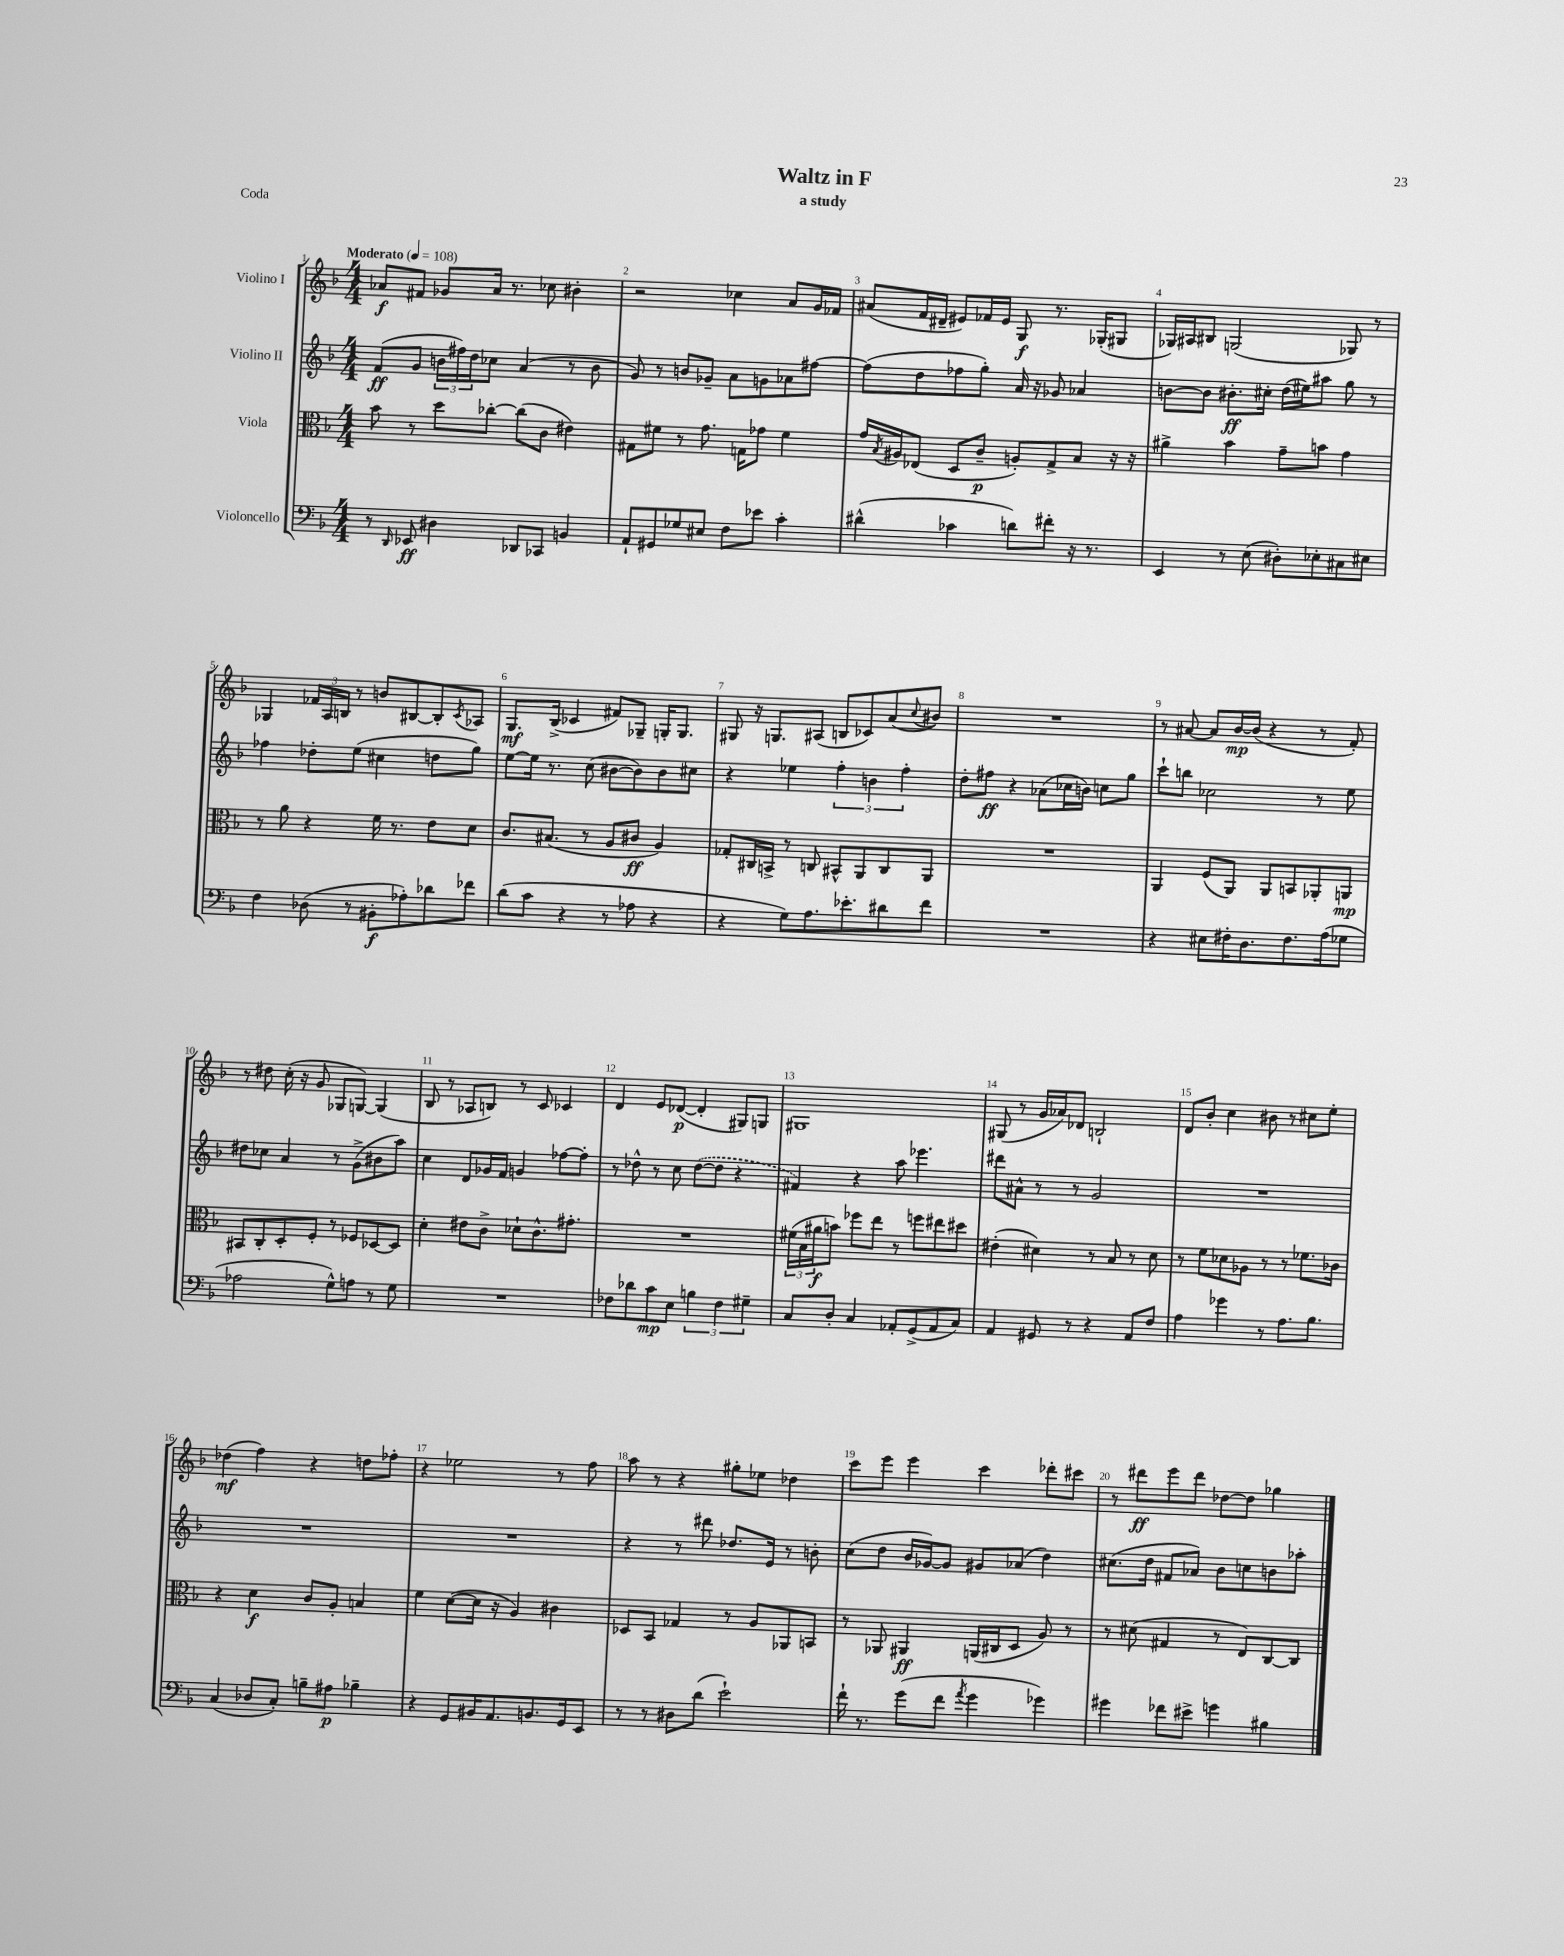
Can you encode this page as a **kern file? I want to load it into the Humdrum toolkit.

**kern	**dynam	**kern	**dynam	**kern	**dynam	**kern	**dynam
*part4	*part4	*part3	*part3	*part2	*part2	*part1	*part1
*staff4	*staff4	*staff3	*staff3	*staff2	*staff2	*staff1	*staff1
*I"Violoncello	*	*I"Viola	*	*I"Violino II	*	*I"Violino I	*
*clefF4	*	*clefC3	*	*clefG2	*	*clefG2	*
*k[b-]	*	*k[b-]	*	*k[b-]	*	*k[b-]	*
*M4/4	*	*M4/4	*	*M4/4	*	*M4/4	*
*MM108	*	*MM108	*	*MM108	*	*MM108	*
=1	=1	=1	=1	=1	=1	=1	=1
!	!	!	!	!	!	!LO:TX:a:B:t=Moderato	!
8r	.	8b-\	.	(8f/L	ff	8a-X/L	f
16qqDD/	.	.	.	.	.	.	.
8EE-X/	ff	8r	.	8g/J	.	8f#X/J	.
4D#X\	.	8dd\L	.	24bn\LL	.	8g-X/L	.
.	.	.	.	24ff#X\)	.	.	.
.	.	.	.	24dd\J	.	.	.
.	.	[8cc-X'\J	.	8cc-X\J	.	16a-/Jk	.
.	.	.	.	.	.	8.r	.
8DD-X/L	.	(8cc-\L]	.	(4a/	.	.	.
8CC-X/J	.	8c\J	.	.	.	8cc-X\	.
4BBn/	.	4e#X\)	.	8r	.	4b#X'\	.
.	.	.	.	8b\	.	.	.
=2	=2	=2	=2	=2	=2	=2	=2
8AA`/L	.	8G#X\L	.	8g/)	.	2r	.
8GG#X/	.	8f#X\J	.	8r	.	.	.
8G-X/	.	8r	.	8bn/L	.	.	.
8E#X/J	.	8.g\	.	8g-X~/J	.	.	.
8F\L	.	.	.	8a\L	.	4cc-X\	.
.	.	16Gn\KL	.	.	.	.	.
8e-X\J	.	8g-X\J	.	8gn\	.	.	.
4c'\	.	4f#\	.	8a-X\	.	8a/L	.
.	.	.	.	[8ff#X\J	.	16g/L	.
.	.	.	.	.	.	16f-X/JJ	.
=3	=3	=3	=3	=3	=3	=3	=3
(4d#X^^\	.	16g/LL	.	(8ff#\L]	.	(8a#X/L	.
.	.	8qB-/	.	.	.	.	.
.	.	16A#X/J	.	.	.	.	.
.	.	(8E-X/J	.	8dd\	.	16f/L	.
.	.	.	.	.	.	16d#X~/JJ	.
4c-X\	.	8D/L	.	8ff-X\	.	8e#X/L)	.
.	.	8c~/J	p	8gg'\J)	.	16f-X/L	.
.	.	.	.	.	.	16e#/JJ	.
8dn\L)	.	8An'/L)	.	16a/	.	8G/	f
.	.	.	.	16r	.	.	.
8f#X'\J	.	8G^/	.	8g-X/	.	8.r	.
16r	.	8B-/J	.	4a-X/	.	.	.
8.r	.	.	.	.	.	(16G-X'/KL	.
.	.	16r	.	.	.	8G#X/J	.
.	.	16r	.	.	.	.	.
=4	=4	=4	=4	=4	=4	=4	=4
4EE/	.	4a#X^\	.	[8bn\L	.	16G-X/LL)	.
.	.	.	.	.	.	16A#X/J	.
.	.	.	.	8b\J]	.	8B#X/J	.
8r	.	4b-\	.	8.b#X'\L	ff	(2Gn/	.
(8E\	.	.	.	.	.	.	.
.	.	.	.	16cc#X'\Jk	.	.	.
8D#X'\L)	.	8g~\L	.	(16dd\LL	.	.	.
.	.	.	.	16ee#X\J)	.	.	.
8E-X'\	.	8bn\J	.	8aa#X\J	.	.	.
8C#X\	.	4g\	.	8gg\	.	8G-X/)	.
8E#X\J	.	.	.	8r	.	8r	.
!!LO:LB:g=z
=5	=5	=5	=5	=5	=5	=5	=5
4F\	.	8r	.	4ff-X\	.	4G-X/	.
.	.	8a\	.	.	.	.	.
(8D-X\	.	4r	.	8dd-X'\L	.	24f-X/LL	.
.	.	.	.	.	.	24A/	.
.	.	.	.	.	.	24Bn/JJ	.
8r	.	.	.	(8ee\J	.	8r	.
8BB#X'\L	f	16f\	.	4cc#X\	.	8bn/L	.
.	.	8.r	.	.	.	.	.
8A-X'\)	.	.	.	.	.	[8B#X/	.
8d-X\	.	8e\L	.	8ddn\L	.	8B#'/]	.
.	.	.	.	.	.	8qc/	.
8f-X\J	.	8d\J	.	8gg\J)	.	8A-X/J	.
=6	=6	=6	=6	=6	=6	=6	=6
(8d\L	.	8.c/L	.	[8ee\L	.	8.G/L	mf
8c\J	.	.	.	16ee\Jk]	.	.	.
.	.	(8.B#X/J	.	8.r	.	(16B-^/Jk	.
4r	.	.	.	.	.	4c-X/	.
.	.	8r	.	(8cc\	.	.	.
8r	.	8A/L	.	[8b#X\L	.	8f#X/L)	.
8A-X\	.	8c#X/J	ff	8b#\])	.	8G-X~/J	.
4r	.	4A/)	.	8b#\	.	16Gn'/KL	.
.	.	.	.	.	.	8.G/J	.
.	.	.	.	8cc#X\J	.	.	.
=7	=7	=7	=7	=7	=7	=7	=7
4r	.	8G-X'/L	.	4r	.	8G#X/	.
.	.	16C#X/L	.	.	.	16r	.
.	.	16BBn^/JJ	.	.	.	8.Gn/L	.
8G\L)	.	8r	.	4ee-X\	.	.	.
8.A\	.	8Cn/	.	.	.	(8A#X/J	.
.	.	8BB#X^^/L	.	6ff'\	.	8Bn/L	.
8.e-X'\	.	.	.	.	.	.	.
.	.	8AA/	.	.	.	8c-X/)	.
.	.	.	.	6bn\	.	.	.
8d#X\	.	8C/	.	.	.	(8a/	.
.	.	.	.	6ff'\	.	.	.
.	.	.	.	.	.	8qqcc/	.
8f\J	.	8AA/J	.	.	.	8b#X/J)	.
=8	=8	=8	=8	=8	=8	=8	=8
1r	.	1r	.	8dd'\L	.	1r	.
.	.	.	.	8ff#X\J	ff	.	.
.	.	.	.	4r	.	.	.
.	.	.	.	(8a-X\L	.	.	.
.	.	.	.	16cc-X\L	.	.	.
.	.	.	.	16bn\JJ)	.	.	.
.	.	.	.	8ccn\L	.	.	.
.	.	.	.	8gg\J	.	.	.
=9	=9	=9	=9	=9	=9	=9	=9
4r	.	4AA/	.	8ccc`\L	.	8r	.
.	.	.	.	8bbn\J	.	[8a#X/	.
8E#X\L	.	(8F/L	.	2cc-X\	.	8a#/L]	.
16F#X'\K	.	8AA/J)	.	.	.	[16b-/L	mp
8.D\	.	.	.	.	.	(16b-/JJ]	.
.	.	8AA/L	.	.	.	4r	.
8.F#\	.	8BBn/	.	.	.	.	.
.	.	8AA-X'/	.	8r	.	8r	.
(16A\k	.	.	.	.	.	.	.
8G-X\J	.	8AAn/J	mp	8ee\	.	8f'/)	.
!!LO:LB:g=z
=10	=10	=10	=10	=10	=10	=10	=10
2A-X\	.	8BB#X/L	.	8dd#X\L	.	8r	.
.	.	8C'/	.	8cc-X\J	.	8dd#X\	.
.	.	8D'/	.	4a/	.	(16cc'\	.
.	.	.	.	.	.	16r	.
.	.	8F'/J	.	.	.	8g/	.
8G^^\L)	.	8r	.	8r	.	8G-X/L	.
8An\J	.	8F-X/L	.	(8g^\L	.	[8Gn/J)	.
8r	.	[8D-X/	.	8b#X\	.	(4G/]	.
8G\	.	8D-/J]	.	8aa\J)	.	.	.
=11	=11	=11	=11	=11	=11	=11	=11
1r	.	4d'\	.	4cc\	.	8B-/	.
.	.	.	.	.	.	8r	.
.	.	8e#X\L	.	8d/L	.	8A-X/L	.
.	.	8c^\J	.	16g-X/L	.	8Bn/J)	.
.	.	.	.	16f/JJ	.	.	.
.	.	8d-X`\L	.	4gn/	.	8r	.
.	.	8.c^^\	.	.	.	8c/	.
.	.	.	.	[8ff-X\L	.	4c-X/	.
.	.	8.g#X'\J	.	.	.	.	.
.	.	.	.	8ff-'\J]	.	.	.
=12	=12	=12	=12	=12	=12	=12	=12
8F-X\L	.	1r	.	8r	.	4d/	.
8d-X\	.	.	.	8dd-X^^\	.	.	.
8c\	mp	.	.	8r	.	8e/L	.
8E\J	.	.	.	8cc\	.	([8d-X/J	p
6Bn\	.	.	.	([8dd-\L	.	4d-'/]	.
.	.	.	.	8dd-\J]	.	.	.
6F-\	.	.	.	.	.	.	.
.	.	.	.	4r	.	8G#X/L)	.
6G#X~\	.	.	.	.	.	.	.
.	.	.	.	.	.	8Gn/J	.
=13	=13	=13	=13	=13	=13	=13	=13
8C/L	.	(24f#X\LL	.	4f#X/)	.	1G#X	.
.	.	24B-\	.	.	.	.	.
.	.	24a#X\J	f	.	.	.	.
8D'/J	.	8bn\J)	.	.	.	.	.
4C/	.	8ff-X\L	.	4r	.	.	.
.	.	8ee\J	.	.	.	.	.
8AA-X'/L	.	8r	.	8aa\	.	.	.
(8GG^/	.	8ffn\L	.	4.eee-X\	.	.	.
8AA-/	.	8ee#X\	.	.	.	.	.
8C/J)	.	8dd#X\J	.	.	.	.	.
=14	=14	=14	=14	=14	=14	=14	=14
4AA/	.	(4e#X'\	.	8ddd#X\L	.	(8G#X/	.
.	.	.	.	8a#X^^\J	.	8r	.
8GG#X/	.	4d#X\)	.	8r	.	16g/LL	.
.	.	.	.	.	.	16a-X/J)	.
8r	.	.	.	8r	.	8d-X/J	.
4r	.	8r	.	2g/	.	2Bn`/	.
.	.	8B-/	.	.	.	.	.
8AA/L	.	8r	.	.	.	.	.
8F/J	.	8d#\	.	.	.	.	.
=15	=15	=15	=15	=15	=15	=15	=15
4A\	.	8r	.	1r	.	8d/L	.
.	.	8f\L	.	.	.	8b-'/J	.
4g-X\	.	8d-X\	.	.	.	4cc\	.
.	.	8A-X\J	.	.	.	.	.
8r	.	8r	.	.	.	8b#X\	.
8.A\L	.	8r	.	.	.	8r	.
.	.	8.f-X\L	.	.	.	8cc#X\L	.
8.B-\J	.	.	.	.	.	.	.
.	.	.	.	.	.	8ee'\J	.
.	.	16c-X\Jk	.	.	.	.	.
!!LO:LB:g=z
=16	=16	=16	=16	=16	=16	=16	=16
(4C/	.	4r	.	1r	.	(4dd-X\	mf
8D-X/L	.	4d\	f	.	.	4ff\)	.
8C'/J)	.	.	.	.	.	.	.
8Bn~\L	.	8c/L	.	.	.	4r	.
8A#X\J	p	8A'/J	.	.	.	.	.
4B-X~\	.	4Bn/	.	.	.	8ddn\L	.
.	.	.	.	.	.	8ff-X'\J	.
=17	=17	=17	=17	=17	=17	=17	=17
4r	.	4f\	.	1r	.	4r	.
8GG/L	.	([8d\L	.	.	.	2ee-X\	.
16BB#X/K	.	16d\Jk]	.	.	.	.	.
8.AA/	.	16r	.	.	.	.	.
.	.	4A/)	.	.	.	.	.
8.BBn/	.	.	.	.	.	.	.
.	.	4c#X\	.	.	.	8r	.
16GG/k	.	.	.	.	.	.	.
8EE/J	.	.	.	.	.	8ff\	.
=18	=18	=18	=18	=18	=18	=18	=18
8r	.	8D-X/L	.	4r	.	8aa\	.
8r	.	8BB-/J	.	.	.	8r	.
8D#X\L	.	4G-X/	.	8r	.	4r	.
(8d\J	.	.	.	8ddd#X\	.	.	.
2e`\)	.	8r	.	8.dd-X/L	.	8gg#X'\L	.
.	.	8A/L	.	.	.	8ee-X\J	.
.	.	.	.	16e/Jk	.	.	.
.	.	8AA-X/	.	8r	.	4dd-X\	.
.	.	8BBn/J	.	8bn'\	.	.	.
=19	=19	=19	=19	=19	=19	=19	=19
16f`\	.	8r	.	(8cc\L	.	8ccc\L	.
8.r	.	.	.	.	.	.	.
.	.	8AA-X/	.	8dd\J	.	8eee\J	.
(8g\L	.	4AA#X/	ff	16b-/LL	.	4eee\	.
.	.	.	.	[16g-X/J)	.	.	.
8f\J	.	.	.	8g-/J]	.	.	.
8qa/	.	.	.	.	.	.	.
4g\	.	(16AAn/LL	.	8g#X/L	.	4ccc\	.
.	.	16C#X/J	.	.	.	.	.
.	.	8D/J	.	(8a-X/J	.	.	.
4g-X\)	.	8A/)	.	4dd\)	.	8ddd-X'\L	.
.	.	8r	.	.	.	8ccc#X\J	.
=20	=20	=20	=20	=20	=20	=20	=20
4g#X\	.	8r	.	(8.cc#X\L	.	8r	.
.	.	(8d#X\	.	.	.	8ddd#X\L	ff
.	.	.	.	16dd\Jk	.	.	.
8f-X\L	.	4G#X/	.	8f#X/L	.	8eee\	.
8e#X^\J	.	.	.	8a-X/J)	.	8ddd#\J	.
4gn\	.	8r	.	8b-\L	.	[8dd-X\L	.
.	.	8E/L)	.	8ccn\	.	8dd-\J]	.
4B#X\	.	[8C/	.	8bn\	.	4gg-X\	.
.	.	8C/J]	.	8aa-X'\J	.	.	.
==	==	==	==	==	==	==	==
*-	*-	*-	*-	*-	*-	*-	*-
